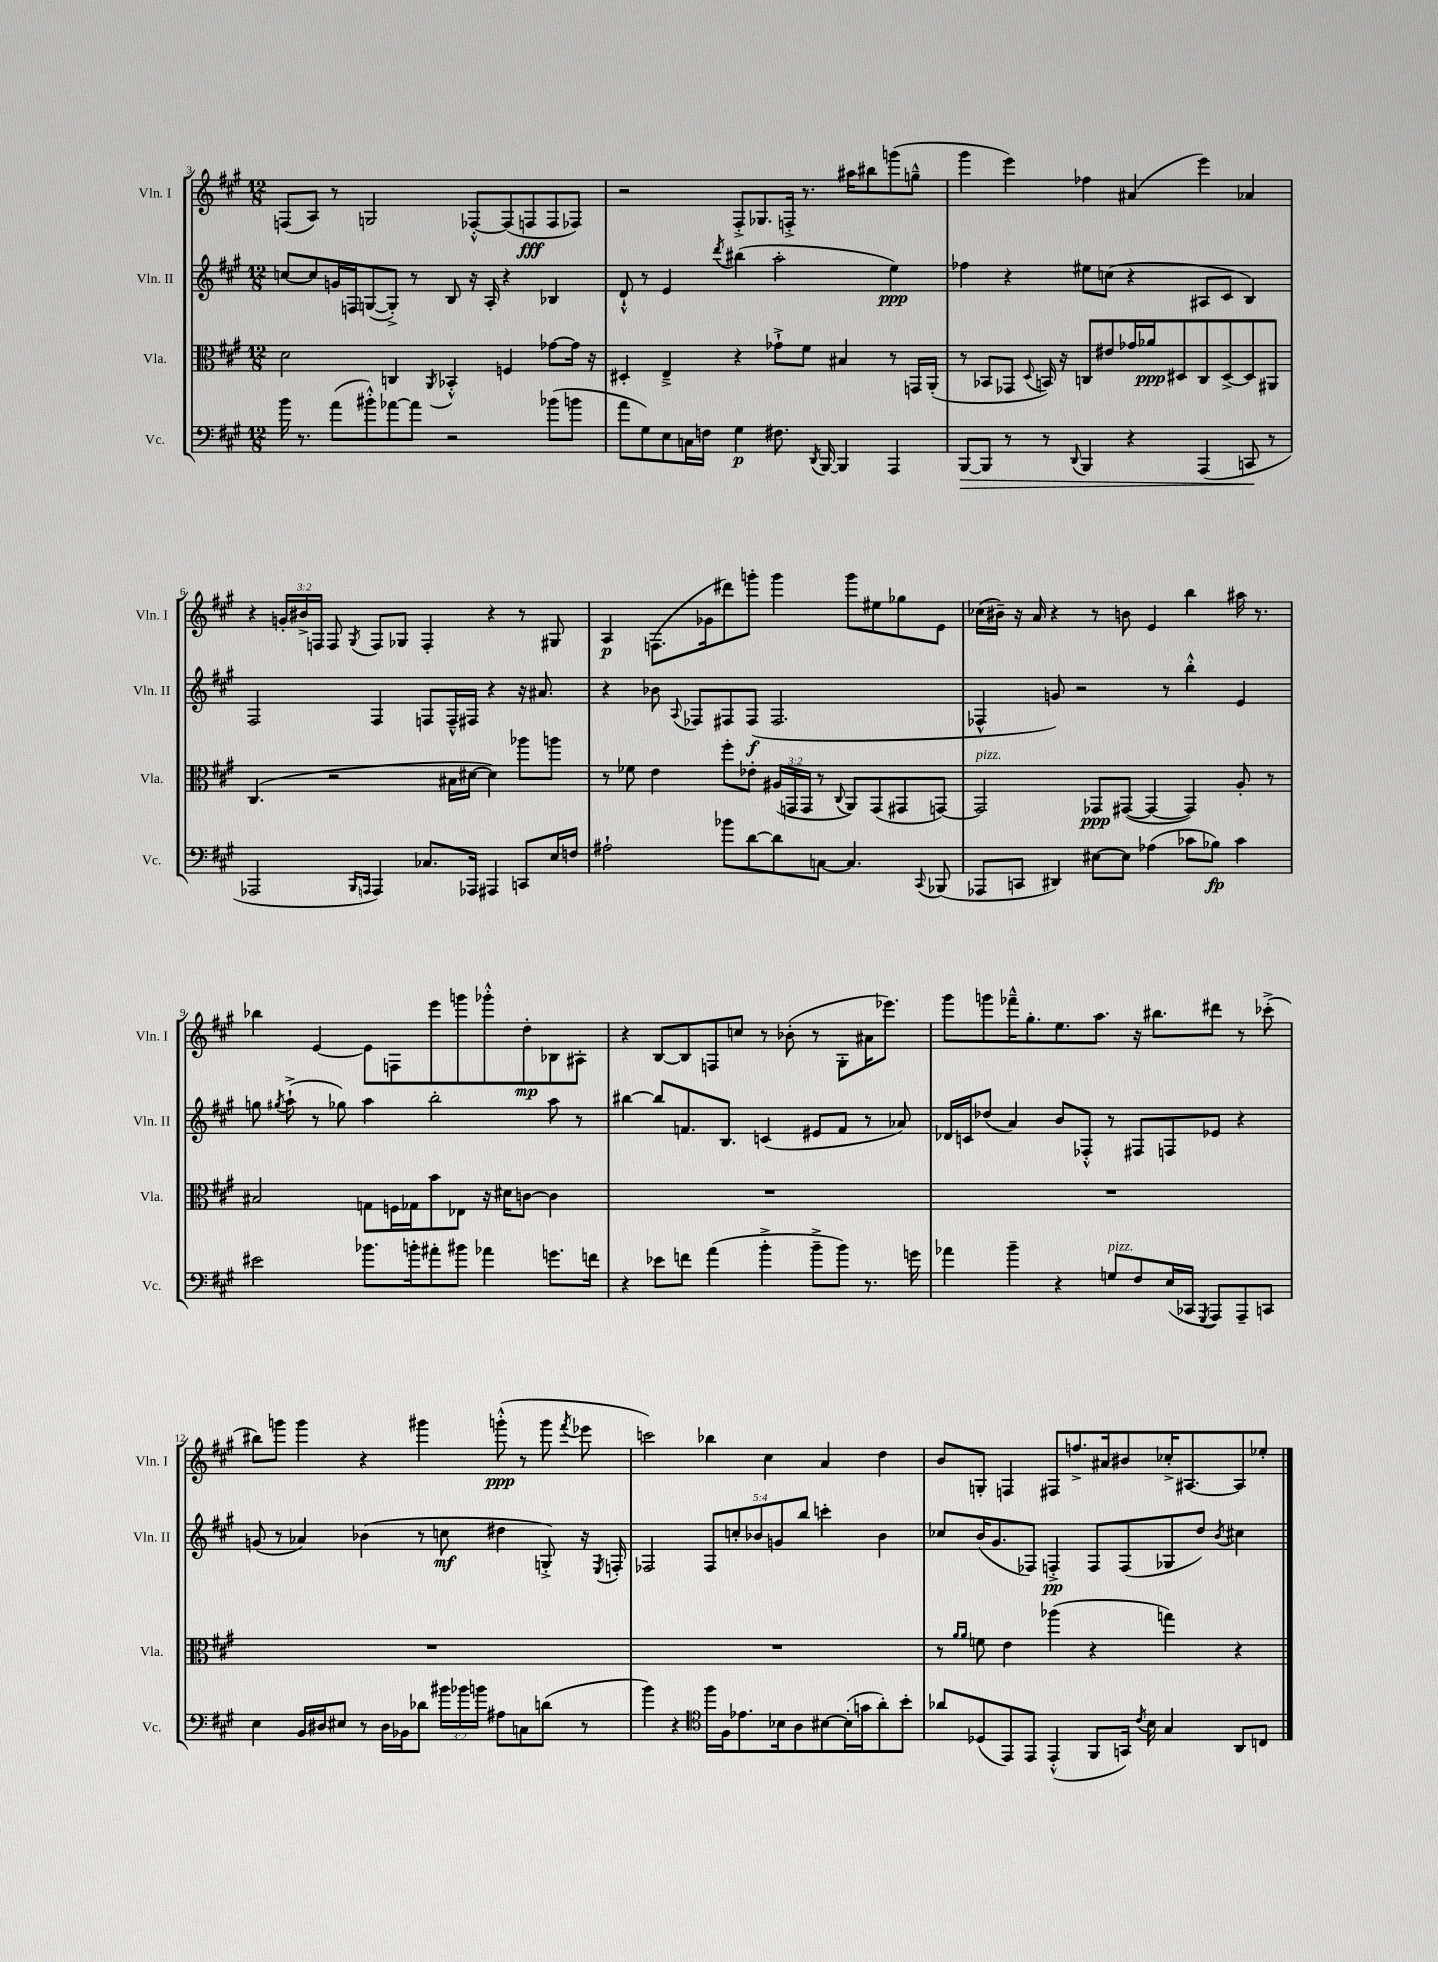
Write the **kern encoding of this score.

**kern	**dynam	**kern	**dynam	**kern	**dynam	**kern	**dynam
*part4	*part4	*part3	*part3	*part2	*part2	*part1	*part1
*staff4	*staff4	*staff3	*staff3	*staff2	*staff2	*staff1	*staff1
*I"Vc.	*	*I"Vla.	*	*I"Vln. II	*	*I"Vln. I	*
*I'Vc.	*	*I'Vla.	*	*I'Vln. II	*	*I'Vln. I	*
*clefF4	*	*clefC3	*	*clefG2	*	*clefG2	*
*k[f#c#g#]	*	*k[f#c#g#]	*	*k[f#c#g#]	*	*k[f#c#g#]	*
*M12/8	*	*M12/8	*	*M12/8	*	*M12/8	*
=3	=3	=3	=3	=3	=3	=3	=3
16b\	.	2d\	.	[8ccn/L	.	(8Fn/L	.
8.r	.	.	.	.	.	.	.
.	.	.	.	8cc/]	.	8A/J)	.
(8a\L	.	.	.	16gn/L	.	8r	.
.	.	.	.	16Fn/J	.	.	.
8b#X'^^\)	.	.	.	([8Gn/	.	2Gn/	.
[8a-X\	.	4Cn/	.	8G'^/J])	.	.	.
8a-\J]	.	.	.	8r	.	.	.
.	.	8qAA/	.	.	.	.	.
2r	.	4BB-X'^^/	.	8B/	.	.	.
.	.	.	.	16r	.	[8F-X'^^/L	.
.	.	.	.	16A'/	.	.	.
.	.	4Fn/	.	4r	.	(8F-/]	.
.	.	.	.	.	.	8Fn/	fff
(8b-X\L	.	[8g-X\L	.	4B-X/	.	8F/	.
8bn\J	.	16g-\Jk]	.	.	.	8F-X/J)	.
.	.	16r	.	.	.	.	.
=4	=4	=4	=4	=4	=4	=4	=4
8a\L	.	4D#X'/	.	8d`^^/	.	2r	.
8G#\)	.	.	.	8r	.	.	.
8E\	.	4E~^/	.	4e/	.	.	.
16Cn\L	.	.	.	.	.	.	.
16Fn\JJ	.	.	.	.	.	.	.
.	.	.	.	8qddd/	.	.	.
4G#\	p	4r	.	(4bb#X\	.	8F#'^/L	.
.	.	.	.	.	.	8.G-X/	.
8.F#X\	.	8g-X`^\L	.	2aa'\	.	.	.
.	.	.	.	.	.	16Fn'^/Jk	.
.	.	8f#\J	.	.	.	8.r	.
8qDD/	.	.	.	.	.	.	.
[16BBB/	.	.	.	.	.	.	.
4BBB/]	.	4B#X/	.	.	.	.	.
.	.	.	.	.	.	16aa#X\KL	.
.	.	.	.	.	.	8bb#X\	.
4AAA/	.	8r	.	4ee\)	ppp	(8gggn\	.
.	.	16GGn/LL	.	.	.	8ggn~^^\J	.
.	.	(16AA'/JJ	.	.	.	.	.
=5	=5	=5	=5	=5	=5	=5	=5
!	!LO:HP:b	!	!	!	!	!	!
[8BBB/L	>	8r	.	4ff-X\	.	4ggg#\	.
8BBB/J]	.	8BB-X/L	.	.	.	.	.
8r	.	8GG-X/J	.	4r	.	4eee\)	.
.	.	8qqD/	.	.	.	.	.
8r	.	16BBn/)	.	.	.	.	.
.	.	16r	.	.	.	.	.
8qqDD/	.	.	.	.	.	.	.
4BBB/	.	8Cn/L	.	8ee#X\L	.	4ff-X\	.
.	.	8e#X/	.	(8ccn\J	.	.	.
4r	.	16g-X/L	.	4r	.	(4a#X/	.
.	.	16a-X/J	ppp	.	.	.	.
.	.	8D#X/	.	.	.	.	.
(4AAA/	.	8C/	.	8A#X/L	.	4eee\)	.
.	.	[8D#^/	.	8c#/J	.	.	.
8CCn/	.	8D#/]	.	4B/)	.	4a-X/	.
8r	]	8AA#X/J	.	.	.	.	.
!!LO:LB:g=z
=6	=6	=6	=6	=6	=6	=6	=6
2AAA-X/	.	(4.C#/	.	2F#/	.	4r	.
.	.	.	.	.	.	24gn'/LL	.
.	.	.	.	.	.	24b#X^/	.
.	.	.	.	.	.	24Fn/JJ	.
.	.	2r	.	.	.	8F/	.
16qqBBB/LL	.	.	.	.	.	.	.
16qqAAAn/JJ	.	.	.	.	.	8qG#/	.
4AAA/)	.	.	.	4F#/	.	8F/L	.
.	.	.	.	.	.	8G-X/J	.
8.C-X/L	.	.	.	8Fn/L	.	4F'/	.
.	.	16B#X\LL	.	16F~^^/L	.	.	.
16AAA-X/Jk	.	[16d#X\JJ	.	16F#X/JJ	.	.	.
4AAA#X/	.	4d#\])	.	4r	.	4r	.
8CCn/L	.	8aa-X\L	.	16r	.	8r	.
.	.	.	.	8.a#X/	.	.	.
16E/L	.	8aan\J	.	.	.	8G#X/	.
16Fn/JJ	.	.	.	.	.	.	.
=7	=7	=7	=7	=7	=7	=7	=7
2A#X`\	.	8r	.	4r	.	4A/	p
.	.	8f-X\	.	.	.	.	.
.	.	4e\	.	8b-X\	.	(8.Fn\L	.
.	.	.	.	8qqA/	.	.	.
.	.	.	.	8F-X/L	.	.	.
.	.	.	.	.	.	16g-X\k	.
8b-X\L	.	8ff#'\L	.	8F#X/	.	8ddd#X\)	.
[8d\	.	8e-X'\J	.	(8F#/J	f	8gggn'\J	.
8d\]	.	(24A#X/LL	.	2.F#/	.	4ggg\	.
.	.	24GGn/	.	.	.	.	.
.	.	24GG/JJ	.	.	.	.	.
[8Cn\J	.	8r	.	.	.	.	.
.	.	8qqC#/	.	.	.	.	.
4.C/]	.	8AA/L)	.	.	.	8ggg\L	.
.	.	(8GG/	.	.	.	8ee#X\	.
.	.	8GG#X/	.	.	.	8gg-X\	.
8qqCC#/	.	.	.	.	.	.	.
(8BBB-X/	.	[8GGn/J)	.	.	.	8e\J	.
=8	=8	=8	=8	=8	=8	=8	=8
!	!	!LO:TX:a:i:t=pizz.	!	!	!	!	!
8AAA-X/L	.	2GG/]	.	4F-X^^/	.	(16cc-X\LL	.
.	.	.	.	.	.	16b#X~\JJ)	.
8CCn/J	.	.	.	.	.	16r	.
.	.	.	.	.	.	16a/	.
4DD#X/)	.	.	.	8gn/)	.	4r	.
.	.	.	.	2r	.	.	.
[8E#X\L	.	8GG-X/L	ppp	.	.	8r	.
8E#\J]	.	([8GG#X/J	.	.	.	8bn\	.
(4A-X\	.	4GG#/_	.	.	.	4e/	.
.	.	.	.	8r	.	.	.
8c-X\L	.	4GG#/])	.	4bb'^^\	.	4bb\	.
8B-X\J)	fp	.	.	.	.	.	.
4c-\	.	8A'/	.	4e/	.	16aa#X\	.
.	.	.	.	.	.	8.r	.
.	.	8r	.	.	.	.	.
!!LO:LB:g=z
=9	=9	=9	=9	=9	=9	=9	=9
2e#X\	.	2B#X/	.	8ggn\	.	4bb-X\	.
.	.	.	.	8qgg#X/	.	.	.
.	.	.	.	(8aa`^\	.	.	.
.	.	.	.	8r	.	[4e/	.
.	.	.	.	8gg-X\)	.	.	.
8.b-X\L	.	8Gn\L	.	4aa\	.	8e\L]	.
.	.	16Fn\L	.	.	.	8Fn\	.
16bn'\k	.	16G-X\J	.	.	.	.	.
8a#X'\	.	8b\	.	2bb'\	.	8eee\	.
8b#X\J	.	8E-X\J	.	.	.	8gggn\	.
4a-X\	.	16r	.	.	.	8ggg-X'^^\	.
.	.	16d#X\KL	.	.	.	.	.
.	.	[8cn\J	.	.	.	8dd'\	mp
8.gn\L	.	4c\]	.	8aa\	.	8B-X\	.
.	.	.	.	8r	.	8A#X'\J	.
16fn\Jk	.	.	.	.	.	.	.
=10	=10	=10	=10	=10	=10	=10	=10
4r	.	1.r	.	[4bb#X\	.	4r	.
8e-X\L	.	.	.	8bb#/L]	.	[8B/L	.
8fn\J	.	.	.	8.fn/	.	8B/]	.
(4a\	.	.	.	.	.	8Fn/	.
.	.	.	.	8.B/J	.	.	.
.	.	.	.	.	.	8ccn/J	.
4b'^\	.	.	.	(4cn/	.	8r	.
.	.	.	.	.	.	(8b-X'\	.
8b~^\L	.	.	.	8e#X/L	.	8r	.
8b\J)	.	.	.	8f/J	.	8G#'\L	.
8.r	.	.	.	8r	.	16a#X\K	.
.	.	.	.	.	.	8.eee-X\J)	.
.	.	.	.	8a-X/)	.	.	.
16gn\	.	.	.	.	.	.	.
=11	=11	=11	=11	=11	=11	=11	=11
4a-X\	.	1.r	.	16d-X/LL	.	8ggg#\L	.
.	.	.	.	16cn/J	.	.	.
.	.	.	.	(8dd-X/J	.	8gggn\	.
4b~\	.	.	.	4a/)	.	16fff-X~^^\K	.
.	.	.	.	.	.	8.gg#'\	.
4r	.	.	.	8b/L	.	8.ee\	.
.	.	.	.	8F-X'^^/J	.	.	.
.	.	.	.	.	.	8.aa\J	.
!LO:TX:a:i:t=pizz.	!	!	!	!	!	!	!
8Gn/L	.	.	.	8r	.	.	.
8F#/	.	.	.	8F#X/L	.	16r	.
.	.	.	.	.	.	8.bb#X\L	.
(16E/L	.	.	.	8Fn/	.	.	.
16CC-X/JJ	.	.	.	.	.	.	.
8qGGG#/	.	.	.	.	.	.	.
8AAA/L)	.	.	.	8e-X/J	.	8ddd#X\J	.
8AAA~/	.	.	.	4r	.	8r	.
8CCn/J	.	.	.	.	.	(8ccc-X'^\	.
!!LO:LB:g=z
=12	=12	=12	=12	=12	=12	=12	=12
4E\	.	1.r	.	(8gn/	.	8bb#X\L)	.
.	.	.	.	8r	.	8gggn\J	.
16BB/LL	.	.	.	4a-X/)	.	4ggg\	.
16D#X/J	.	.	.	.	.	.	.
8E#X/J	.	.	.	.	.	.	.
8r	.	.	.	(4b-X\	.	4r	.
16D#\LL	.	.	.	.	.	.	.
16BB-X\J	.	.	.	.	.	.	.
8d-X\J	.	.	.	8r	.	4ggg#X\	.
24b#X\LL	.	.	.	8ccn\	mf	.	.
24b-X\	.	.	.	.	.	.	.
24bn\JJ	.	.	.	.	.	.	.
8A#X\L	.	.	.	4dd#X\	.	(8gggn'^^\	ppp
8Cn\	.	.	.	.	.	8r	.
(8dn\J	.	.	.	8Gn'^/)	.	8ggg\	.
.	.	.	.	.	.	8qfff#/	.
8r	.	.	.	16r	.	8eee-X\	.
.	.	.	.	8qE/	.	.	.
.	.	.	.	16Fn'/	.	.	.
=13	=13	=13	=13	=13	=13	=13	=13
4b\)	.	1.r	.	2F-X/	.	2cccn\)	.
4r	.	.	.	.	.	.	.
*clefC4	*	*	*	*	*	*	*
16ff#\LL	.	.	.	10F-/L	.	4bb-X\	.
16F#\J	.	.	.	.	.	.	.
.	.	.	.	10ccn'/	.	.	.
8.e-X\	.	.	.	.	.	.	.
.	.	.	.	10b-X/	.	.	.
.	.	.	.	.	.	4cc#\	.
.	.	.	.	10gn/	.	.	.
16B-X\k	.	.	.	.	.	.	.
8A\	.	.	.	.	.	.	.
.	.	.	.	10bb/J	.	.	.
[8B#X\	.	.	.	4cccn'\	.	4a/	.
(16B#'\L]	.	.	.	.	.	.	.
16gn\J	.	.	.	.	.	.	.
8a'\)	.	.	.	4b-\	.	4dd\	.
8b'\J	.	.	.	.	.	.	.
=14	=14	=14	=14	=14	=14	=14	=14
8a-X/L	.	8r	.	8cc-X/L	.	8b/L	.
.	.	16qqa/LL	.	.	.	.	.
.	.	16qqa/JJ	.	.	.	.	.
(8D-X/	.	8fn\	.	(16b/K	.	8Gn'/J	.
.	.	.	.	8.g#/	.	.	.
8EE/)	.	4e\	.	.	.	4Fn/	.
8EE/J	.	.	.	8F-X/J)	.	.	.
(4EE'^^/	.	(4aa-X\	.	4Fn'^/	pp	8F#X/L	.
.	.	.	.	.	.	8.ffn^/	.
8FF#/L	.	4r	.	8F/L	.	.	.
.	.	.	.	.	.	16a#X/k	.
16GGn/Jk)	.	.	.	(8F/	.	8b#X/	.
8qc#/	.	.	.	.	.	.	.
16B\	.	.	.	.	.	.	.
4G#/	.	4ggn\)	.	8G-X/	.	16cc-X'^/K	.
.	.	.	.	.	.	[8.A#X/	.
.	.	.	.	8dd/J)	.	.	.
.	.	.	.	8qb/	.	.	.
8AA/L	.	4r	.	4cc#X\	.	8A#/]	.
8Cn/J	.	.	.	.	.	8ee-X'/J	.
==	==	==	==	==	==	==	==
*-	*-	*-	*-	*-	*-	*-	*-
